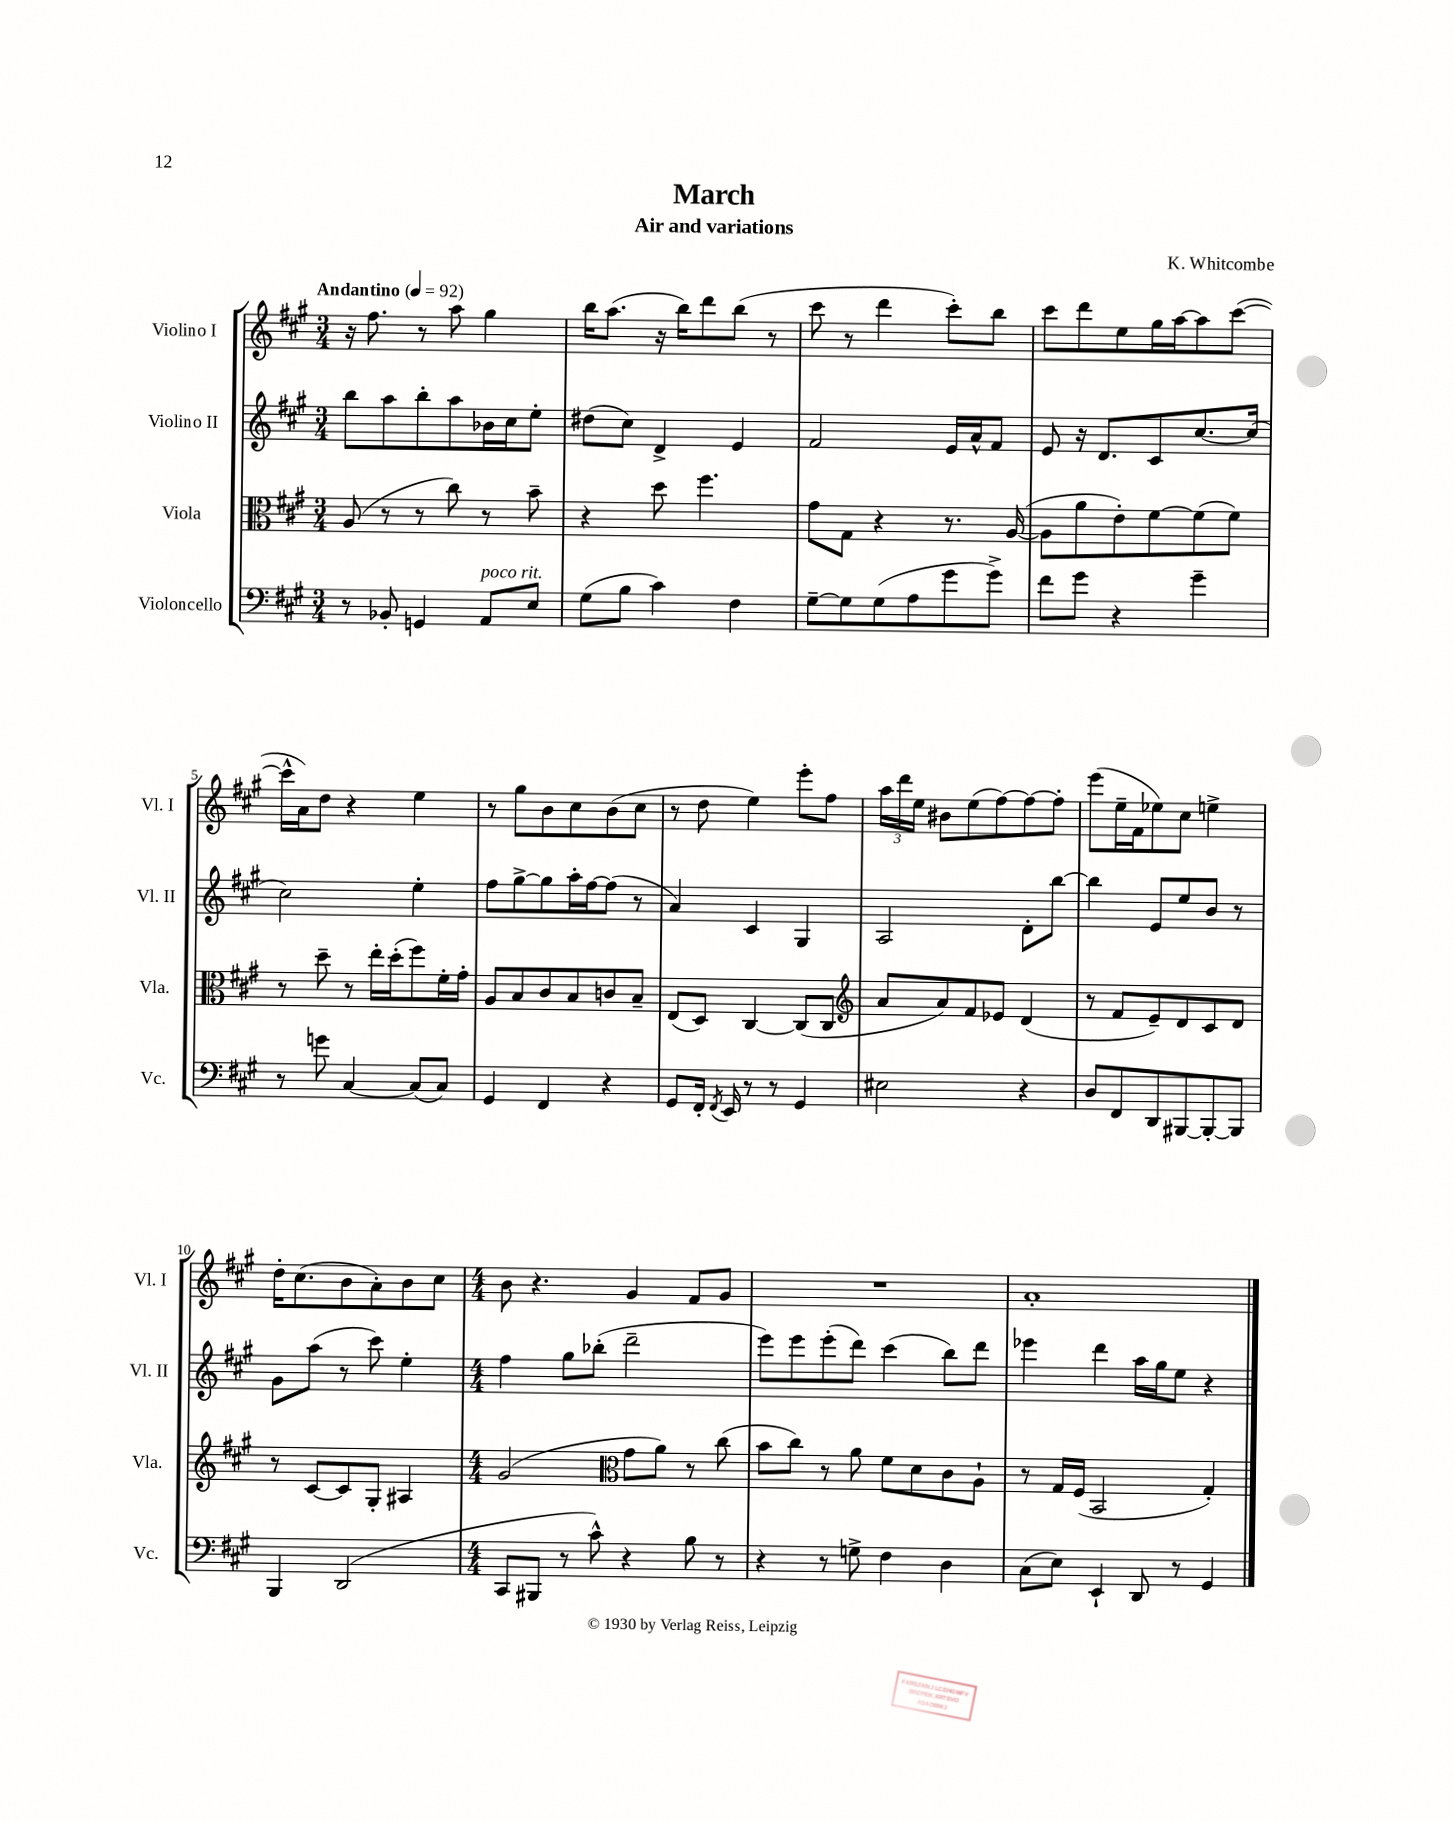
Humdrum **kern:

**kern	**kern	**kern	**kern
*staff4	*staff3	*staff2	*staff1
*clefF4	*clefC3	*clefG2	*clefG2
*k[f#c#g#]	*k[f#c#g#]	*k[f#c#g#]	*k[f#c#g#]
*M3/4	*M3/4	*M3/4	*M3/4
*MM92	*MM92	*MM92	*MM92
8r	(8A/	8bb\L	16r
.	.	.	8.ff#\
8BB-'/	8r	8aa\	.
4GG/	8r	8bb'\	8r
.	8cc#\)	8aa\	8aa\
8AA/L	8r	16b-\L	4gg#\
.	.	16cc#\J	.
8E/J	8b~\	8ee'\J	.
=	=	=	=
(8G#\L	4r	(8dd#\L	16bb\LK
.	.	.	(8.aa\J
8B\J	.	8cc#\J)	.
4c#\)	8dd\	4d^/	16r
.	.	.	16bb\LK)
.	4.ff#\	.	8ddd\
4F#\	.	4e/	(8bb\J
.	.	.	8r
=	=	=	=
[8G#~\L	8g#\L	2f#/	8ccc#\
8G#\]	8G#\J	.	8r
(8G#\	4r	.	4ddd\
8A\	.	.	.
8g#\	8.r	16e/LL	8ccc#'\L)
.	.	16a^^/J	.
8g#^\J)	.	8f#/J	8bb\J
.	([16A/	.	.
=	=	=	=
8f#\L	8A\]L	8e/	8ccc#\L
8g#\J	8a\	16r	8ddd\
.	.	8.d/L	.
4r	8e'\)	.	8ee\
.	[8f#\	8c#/	16gg#\L
.	.	.	[16aa\J
4g#~\	(8f#\]	[8.cc#/	8aa\]
.	8f#\J)	.	([8ccc#\J
.	.	(16cc#/]Jk	.
=	=	=	=
8r	8r	2cc#\)	16ccc#^^\]LL
.	.	.	16a\J)
8g\	8dd~\	.	8dd\J
[4C#/	8r	.	4r
.	16ee'\LL	.	.
.	(16dd'\J	.	.
(8C#/]L	8ff#\)	4ee'\	4ee\
8C#/J)	16f#'\L	.	.
.	16g#'\JJ	.	.
=	=	=	=
4GG#/	8A/L	8ff#\L	8r
.	8B/	[8gg#^\	8gg#\L
4FF#/	8c#/	8gg#\]	8b\
.	8B/	16aa'\L	8cc#\
.	.	[16ff#\J	.
4r	8c/	(8ff#\]J	(8b\
.	8B~/J	8r	8cc#\J
=	=	=	=
8GG#/L	(8E/L	4a/)	8r
16FF#'/Jk	8D/J)	.	8dd\
8qFF#/	.	.	.
16EE/	.	.	.
8r	[4C#/	4c#/	4ee\)
8r	.	.	.
4GG#/	(8C#/]L	4G#/	8eee'\L
.	8C#/J	.	8ff#\J
=	=	=	=
*	*clefG2	*	*
2E#\	8a/L	2A/	24aa\LL
.	.	.	24ddd\
.	.	.	24ee\JJ
.	8a/)	.	8b#\L
.	8f#/	.	(8ee\
.	8e-/J	.	[8ff#\)
4r	(4d/	8d'\L	8ff#\_
.	.	[8bb\J	8ff#'\]J
=	=	=	=
8D/L	8r	4bb\]	(8eee\L
8FF#/	8f#/L	.	16ee~\L
.	.	.	16f#\J
8DD/	8e~/)	8e/L	8ee-\)
[8BBB#/	8d/	8ee/	8cc#\J
8BBB#'/_	8c#/	8b/J	4ee^\
8BBB#/]J	8d/J	8r	.
=	=	=	=
4BBB/	8r	8g#\L	16dd'\LK
.	.	.	(8.cc#\
.	[8c#/L	(8aa\J	.
(2DD/	8c#/]	8r	8b\
.	8G#'/J	8ccc#\)	8a'\)
.	4A#/	4ee'\	8b\
.	.	.	8cc#\J
=	=	=	=
*M4/4	*M4/4	*M4/4	*M4/4
8CC#/L	(2g#/	4ff#\	8b\
8BBB#/J	.	.	4.r
8r	.	8gg#\L	.
8c#^^\)	.	(8bb-'\J	.
*	*clefC3	*	*
4r	8g#\L	2ddd~\	4g#/
.	8a\J)	.	.
8B\	8r	.	8f#/L
8r	(8cc#\	.	8g#/J
=	=	=	=
4r	8b\L	8eee\L)	1r
.	8cc#\J)	8eee\	.
8r	8r	(8eee'\	.
8G^\	8a\	8ddd\J)	.
4F#\	8f#\L	(4ccc#\	.
.	8d\	.	.
4D\	8c#\	8bb\L)	.
.	8A`\J	8ddd\J	.
=	=	=	=
(8C#\L	8r	4eee-\	1a'
8E\J)	16G#/LL	.	.
.	(16F#/JJ	.	.
4EE`/	2BB/	4ddd\	.
8DD/	.	16aa\LL	.
.	.	16gg#\J	.
8r	.	8ee\J	.
4GG#/	4G#'/)	4r	.
==	==	==	==
*-	*-	*-	*-
